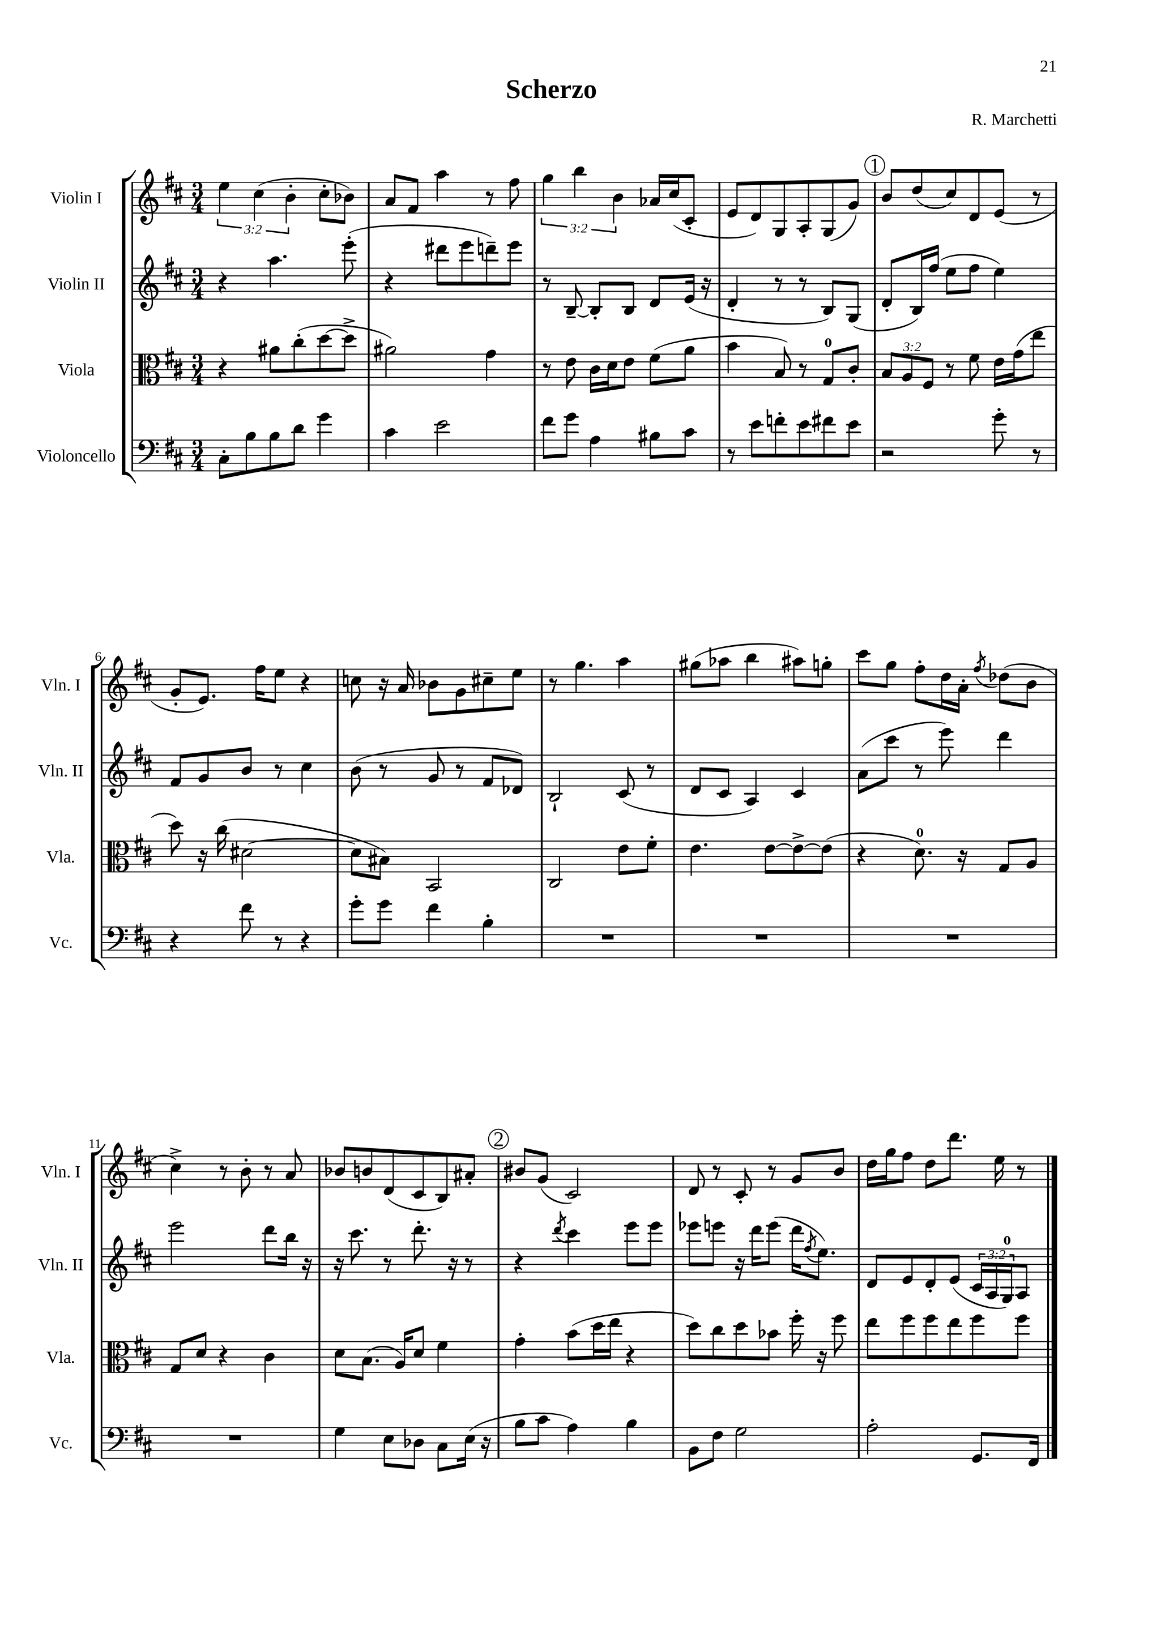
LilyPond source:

\header { title = "Scherzo" composer = "R. Marchetti" }
<<
\new StaffGroup <<
\new Staff = "s0" \with { instrumentName = "Violin I" shortInstrumentName = "Vln. I" } {
    \clef treble \key d \major \numericTimeSignature \time 3/4 \override Staff.TupletNumber.text = #tuplet-number::calc-fraction-text
    \tuplet 3/2 { e''4 cis''4( b'4-. } cis''8-. bes'8) |
    a'8 fis'8 a''4 r8 fis''8 |
    \tuplet 3/2 { g''4 b''4 b'4 } aes'16 cis''16( cis'8-. |
    e'8 d'8) g8 a8-. g8( g'8) |
    \mark \markup { \circle "1" } b'8 d''8( cis''8) d'8 e'8( r8 |
    g'8-. e'8.) fis''16 e''8 r4 |
    c''8 r16 a'16 bes'8 g'8 cis''8-- e''8 |
    r8 g''4. a''4 |
    gis''8( aes''8 b''4 ais''8) g''8-. |
    cis'''8 g''8 fis''8-. d''16 a'16-. \acciaccatura { fis''8 } des''8( b'8 |
    cis''4->) r8 b'8-. r8 a'8 |
    bes'8 b'8 d'8( cis'8 b8) ais'8-. |
    \mark \markup { \circle "2" } bis'8 g'8( cis'2) |
    d'8 r8 cis'8-. r8 g'8 b'8 |
    d''16 g''16 fis''8 d''8 d'''8. e''16 r8 \bar "|." |
}
\new Staff = "s1" \with { instrumentName = "Violin II" shortInstrumentName = "Vln. II" } {
    \clef treble \key d \major \numericTimeSignature \time 3/4 \override Staff.TupletNumber.text = #tuplet-number::calc-fraction-text
    r4 a''4. e'''8-.( |
    r4 dis'''8 e'''8 d'''8--) e'''8 |
    r8 b8~-- b8-. b8 d'8 e'16( r16 |
    d'4-. r8 r8 b8) g8( |
    \mark \markup { \circle "1" } d'8-. b16) fis''16( e''8 fis''8 e''4) |
    fis'8 g'8 b'8 r8 cis''4 |
    b'8( r8 g'8 r8 fis'8 des'8) |
    b2-! cis'8( r8 |
    d'8 cis'8 a4) cis'4 |
    a'8( cis'''8 r8 e'''8) d'''4 |
    e'''2 d'''8 b''16 r16 |
    r16 cis'''8. r8 d'''8.-. r16 r8 |
    \mark \markup { \circle "2" } r4 \acciaccatura { d'''8 } cis'''4 e'''8 e'''8 |
    ees'''8 e'''8 r16 d'''16 e'''8( d'''16 \acciaccatura { fis''8 } e''8.) |
    d'8 e'8 d'8-. e'8( \tuplet 3/2 { cis'16 a16 g16-0) } a8 \bar "|." |
}
\new Staff = "s2" \with { instrumentName = "Viola" shortInstrumentName = "Vla." } {
    \clef alto \key d \major \numericTimeSignature \time 3/4 \override Staff.TupletNumber.text = #tuplet-number::calc-fraction-text
    r4 ais'8 cis''8-.( d''8~ d''8-> |
    ais'2) g'4 |
    r8 e'8 cis'16 d'16 e'8 fis'8( a'8 |
    b'4 b8) r8 g8-0 cis'8-. |
    \mark \markup { \circle "1" } \tuplet 3/2 { b8 a8 fis8 } r8 fis'8 e'16 g'16( e''8 |
    d''8) r16 cis''16( dis'2~ |
    dis'8 bis8) b,2 |
    cis2 e'8 fis'8-. |
    e'4. e'8~ e'8~-> e'8( |
    r4 d'8.-0) r16 g8 a8 |
    g8 d'8 r4 cis'4 |
    d'8 b8.( a16) d'8 fis'4 |
    \mark \markup { \circle "2" } g'4-. b'8( d''16 e''16 r4 |
    d''8) cis''8 d''8 bes'8 fis''16-. r16 fis''8 |
    e''8 fis''8 fis''8 e''8 fis''8 fis''8 \bar "|." |
}
\new Staff = "s3" \with { instrumentName = "Violoncello" shortInstrumentName = "Vc." } {
    \clef bass \key d \major \numericTimeSignature \time 3/4
    cis8-. b8 b8 d'8 g'4 |
    cis'4 e'2 |
    fis'8 g'8 a4 bis8 cis'8 |
    r8 e'8 f'8-. e'8 fis'8 e'8 |
    \mark \markup { \circle "1" } r2 g'8-. r8 |
    r4 fis'8 r8 r4 |
    g'8-. g'8 fis'4 b4-. |
    R2. |
    R2. |
    R2. |
    R2. |
    g4 e8 des8 cis8 e16( r16 |
    \mark \markup { \circle "2" } b8 cis'8 a4) b4 |
    b,8 fis8 g2 |
    a2-. g,8. fis,16 \bar "|." |
}
>>
>>
